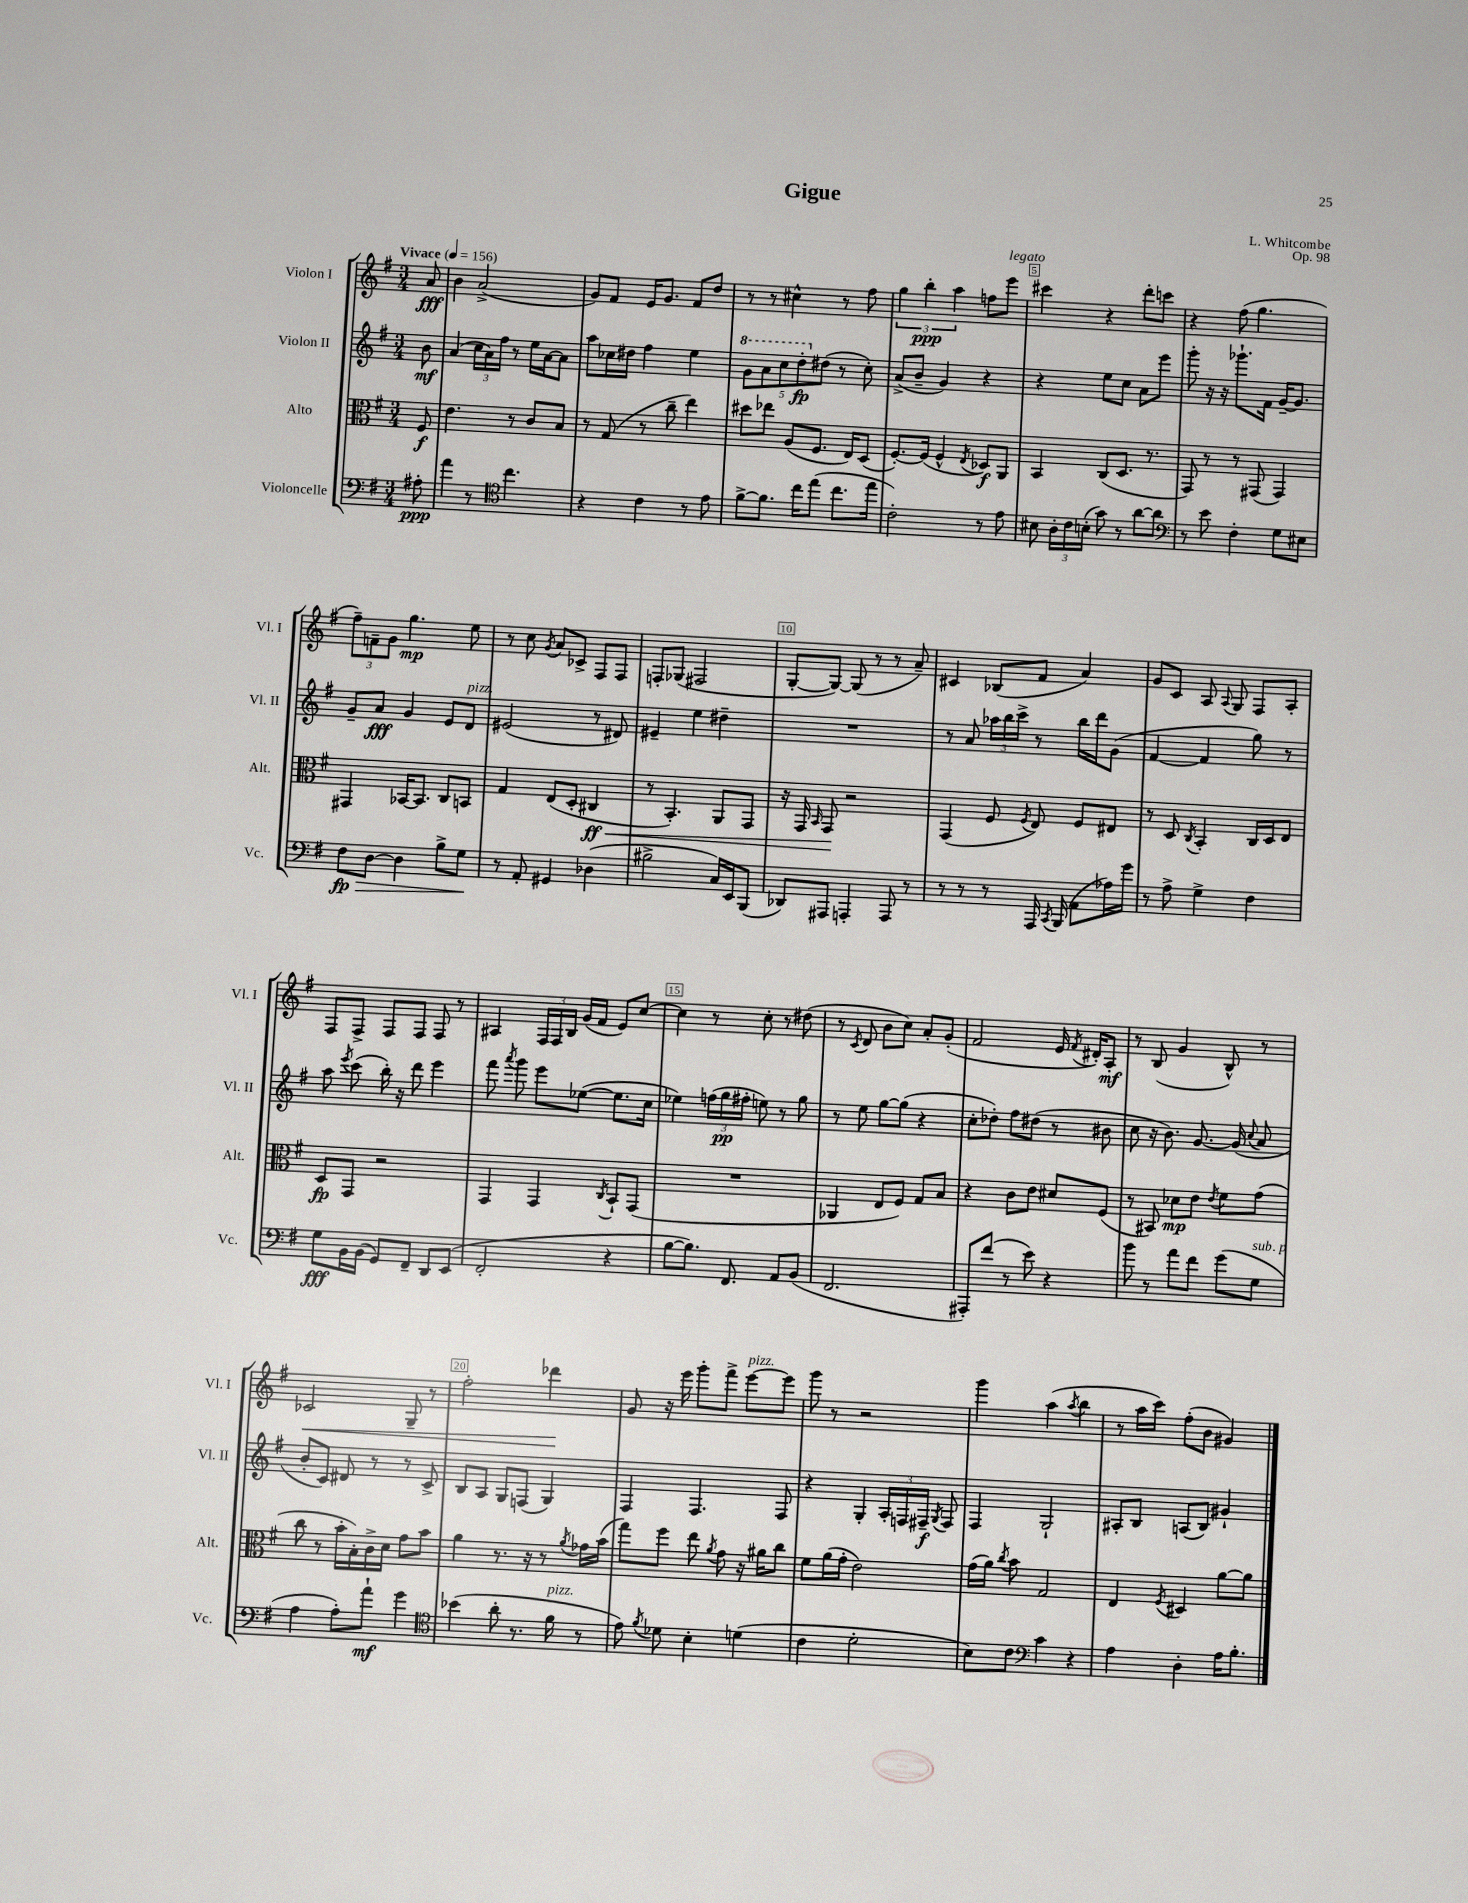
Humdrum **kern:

**kern	**kern	**kern	**kern
*staff4	*staff3	*staff2	*staff1
*clefF4	*clefC3	*clefG2	*clefG2
*k[f#]	*k[f#]	*k[f#]	*k[f#]
*M3/4	*M3/4	*M3/4	*M3/4
*MM156	*MM156	*MM156	*MM156
8A#'	8F#	8b	8a
=	=	=	=
4a	4.e	(4a	4b
8r	.	24cc	(2a^
.	.	24a)	.
.	.	24ff#	.
*clefC4	*	*	*
4.cc	8r	8r	.
.	8c	16ee	.
.	.	[16a	.
.	8B	8a]	.
=	=	=	=
4r	8r	8aa	8g)
.	(8G	16cc-	8f#
.	.	16dd#	.
4c	8r	4ff#	16e
.	.	.	8.g
.	8cc~	.	.
8r	4ee)	4ee	8f#
8e	.	.	8dd
=	=	=	=
[8f#^	8dd#	10gg	8r
.	.	10aa	.
8.f#]	8ee-	.	8r
.	.	10ccc	.
.	(8A	.	4cc#^^
.	.	10ddd'	.
16cc	.	.	.
(8ee	8.F#	.	.
.	.	(10dd#	.
8.cc	.	8r	8r
.	16E)	.	.
.	(8D	8cc')	8ff#
16ee	.	.	.
=	=	=	=
2c')	[8.F#')	(8a^	6gg
.	.	8b~	.
.	.	.	6bb'
.	(16F#]	.	.
.	4F#^^	4g)	.
.	.	.	6aa
.	8qE	.	.
8r	8D-)	4r	8ff
8e	8AA	.	8eee
=	=	=	=
8B#	4BB	4r	4ccc#
24A'	.	.	.
24c	.	.	.
(24B'	.	.	.
8g)	(8C	8ee	4r
8r	8.D	8cc	.
[8a	.	8a	8ddd'
.	8.r	.	.
8a]	.	8eee	8ccc
=	=	=	=
*clefF4	*	*	*
8r	8GG)	8ggg'	4r
8e	8r	16r	.
.	.	16r	.
4F#'	8r	8.ggg-`	(8ff#
.	(8GG#	.	4.gg
.	.	16f#	.
8G	4GG#)	[16g~	.
.	.	8.g]	.
8E#	.	.	.
=	=	=	=
8F#	4GG#	8g~	12ff#~)
.	.	.	12f~
[8D	.	8a	.
.	.	.	12g
4D]	[16BB-	4g	4.gg
.	8.BB-]	.	.
8B^	8C	8e	.
8G	8BB	8d	8ee
=	=	=	=
8r	4G	(2e#	8r
8AA'	.	.	8cc
.	.	.	8qg
4GG#	(8E	.	8a
.	8D'	.	8c-^
(4D-	4C#	8r	8F#
.	.	8d#)	8F#
=	=	=	=
2B#^	8r	4e#~	8F'
.	4.BB')	.	(8G-
.	.	4ee	2F#
16C)	8AA	4dd#~	.
16EE	.	.	.
(8BBB	8GG	.	.
=	=	=	=
8DD-)	16r	2.r	[8G'
.	16GG	.	.
.	16qqBB	.	.
8AAA#	8GG	.	8G_)
4AAA'	2r	.	(8G]
.	.	.	8r
8AAA	.	.	8r
8r	.	.	8a~)
=	=	=	=
8r	(4GG	8r	4c#
8r	.	8a	.
8r	8F#	24aa-	(8B-
.	.	24bb	.
.	.	24ccc^	.
.	8qF#	.	.
16AAA	8E)	8r	8f#
8qCC	.	.	.
(16BBB	.	.	.
8AA	8F#	16bb	4a)
.	.	16ddd	.
16A-)	8E#	(8g	.
16g	.	.	.
=	=	=	=
8r	8r	[4f#	8g
8A^	8D	.	8c
.	8qC	.	.
4G^	4BB'	4f#]	8A
.	.	.	8qqA
.	.	.	8G
4F#	16C	8gg)	8F#
.	16D	.	.
.	8E	8r	8A'
=	=	=	=
8G	8D	8aa	8F#
.	.	8qeee	.
16BB	8GG	(8ccc	8F#^
(16BB	.	.	.
8GG)	2r	16bb')	8F#
.	.	16r	.
8FF#~	.	8ddd	8F#
8DD	.	4eee	8F#
(8EE	.	.	8r
=	=	=	=
2FF#'	4GG	8fff#	4A#
.	.	8qaaa	.
.	.	8ggg	.
.	4GG	8eee	24F#
.	.	.	24F#
.	.	.	24B
.	.	([8ee-	(16g
.	.	.	16f#
.	8qC	.	.
4r	8BB`	8.ee-]	8e)
.	(8GG	.	[8cc
.	.	16cc	.
=	=	=	=
[8B	2.r	4ee-)	4cc]
8.B])	.	.	.
.	.	(24ff	8r
.	.	24gg	.
8.FF#	.	.	.
.	.	24ff#'	.
.	.	8ee)	8cc'
8AA	.	8r	8r
(8BB	.	8gg	(8dd#
=	=	=	=
2.FF#	4AA-	8r	8r
.	.	.	8qc
.	.	8ee	8d
.	8E	[8gg	8b
.	8F#)	(8gg]	8cc)
.	8G	4r	8a'
.	8B	.	(8g'
=	=	=	=
8AAA#')	4r	8cc'	2f#
(8f#	.	8dd-')	.
8r	8c	8ff#	.
8e)	8e	(8dd#	.
4r	8d#	8r	16e
.	.	.	8qf#
.	.	.	16d#')
.	(8F#	8b#	8A'
=	=	=	=
8b	8r	8cc	8r
8r	8BB#)	16r	(8B
.	.	8.b)	.
8a	8d-	.	4g
8f#	8e	[8.g	.
.	8qe	.	.
(8g	8f#	.	8B^^)
.	.	(16g]	.
.	.	8qqcc	.
8G	(8g	8a	8r
=	=	=	=
4A	8cc	8b'	2c-
.	8r	8c)	.
8A')	16b'	8d#	.
.	16B')	.	.
8a`	16c^	8r	.
.	16d	.	.
4g	8g	8r	8G~
.	8b	8c^	8r
=	=	=	=
*clefC4	*	*	*
(4b-	4a	8B	2ff#'
.	.	8A	.
8a'	8.r	8G	.
8.r	.	(8F	.
.	16r	.	.
.	8r	4G)	4ddd-
16f#	.	.	.
.	8qa	.	.
8r	16g-	.	.
.	(16b	.	.
=	=	=	=
8e)	8gg)	4F#	8g
8qf#	.	.	.
8d-	8ff#	.	16r
.	.	.	16eee
4B'	8ee	4.F#	8ggg'
.	8qa	.	.
.	8g	.	8fff#^
(4d	16r	.	[8eee
.	16a#	.	.
.	8cc	8F#	8eee]
=	=	=	=
4c	8f#	4r	8ggg
.	(16a	.	8r
.	16g'	.	.
2d'	2e)	4G'	2r
.	.	24A'	.
.	.	24F	.
.	.	24F#~	.
.	.	8qG	.
.	.	8F#	.
=	=	=	=
8B)	(16g	4F#	4ggg
.	16a)	.	.
.	8qcc	.	.
8c	8b	.	.
*clefF4	*	*	*
4c	2G	2G`	(4aa
.	.	.	8qaa
4r	.	.	4bb
=	=	=	=
4A	4E	8A#'	8r
.	.	8B	16aa
.	.	.	16ccc)
.	8qF#	.	.
4D'	4D#	(8A	(8ff#'
.	.	8B)	8b
16A	[8a	4g#`	4g#)
8.B'	.	.	.
.	8a]	.	.
==	==	==	==
*-	*-	*-	*-
